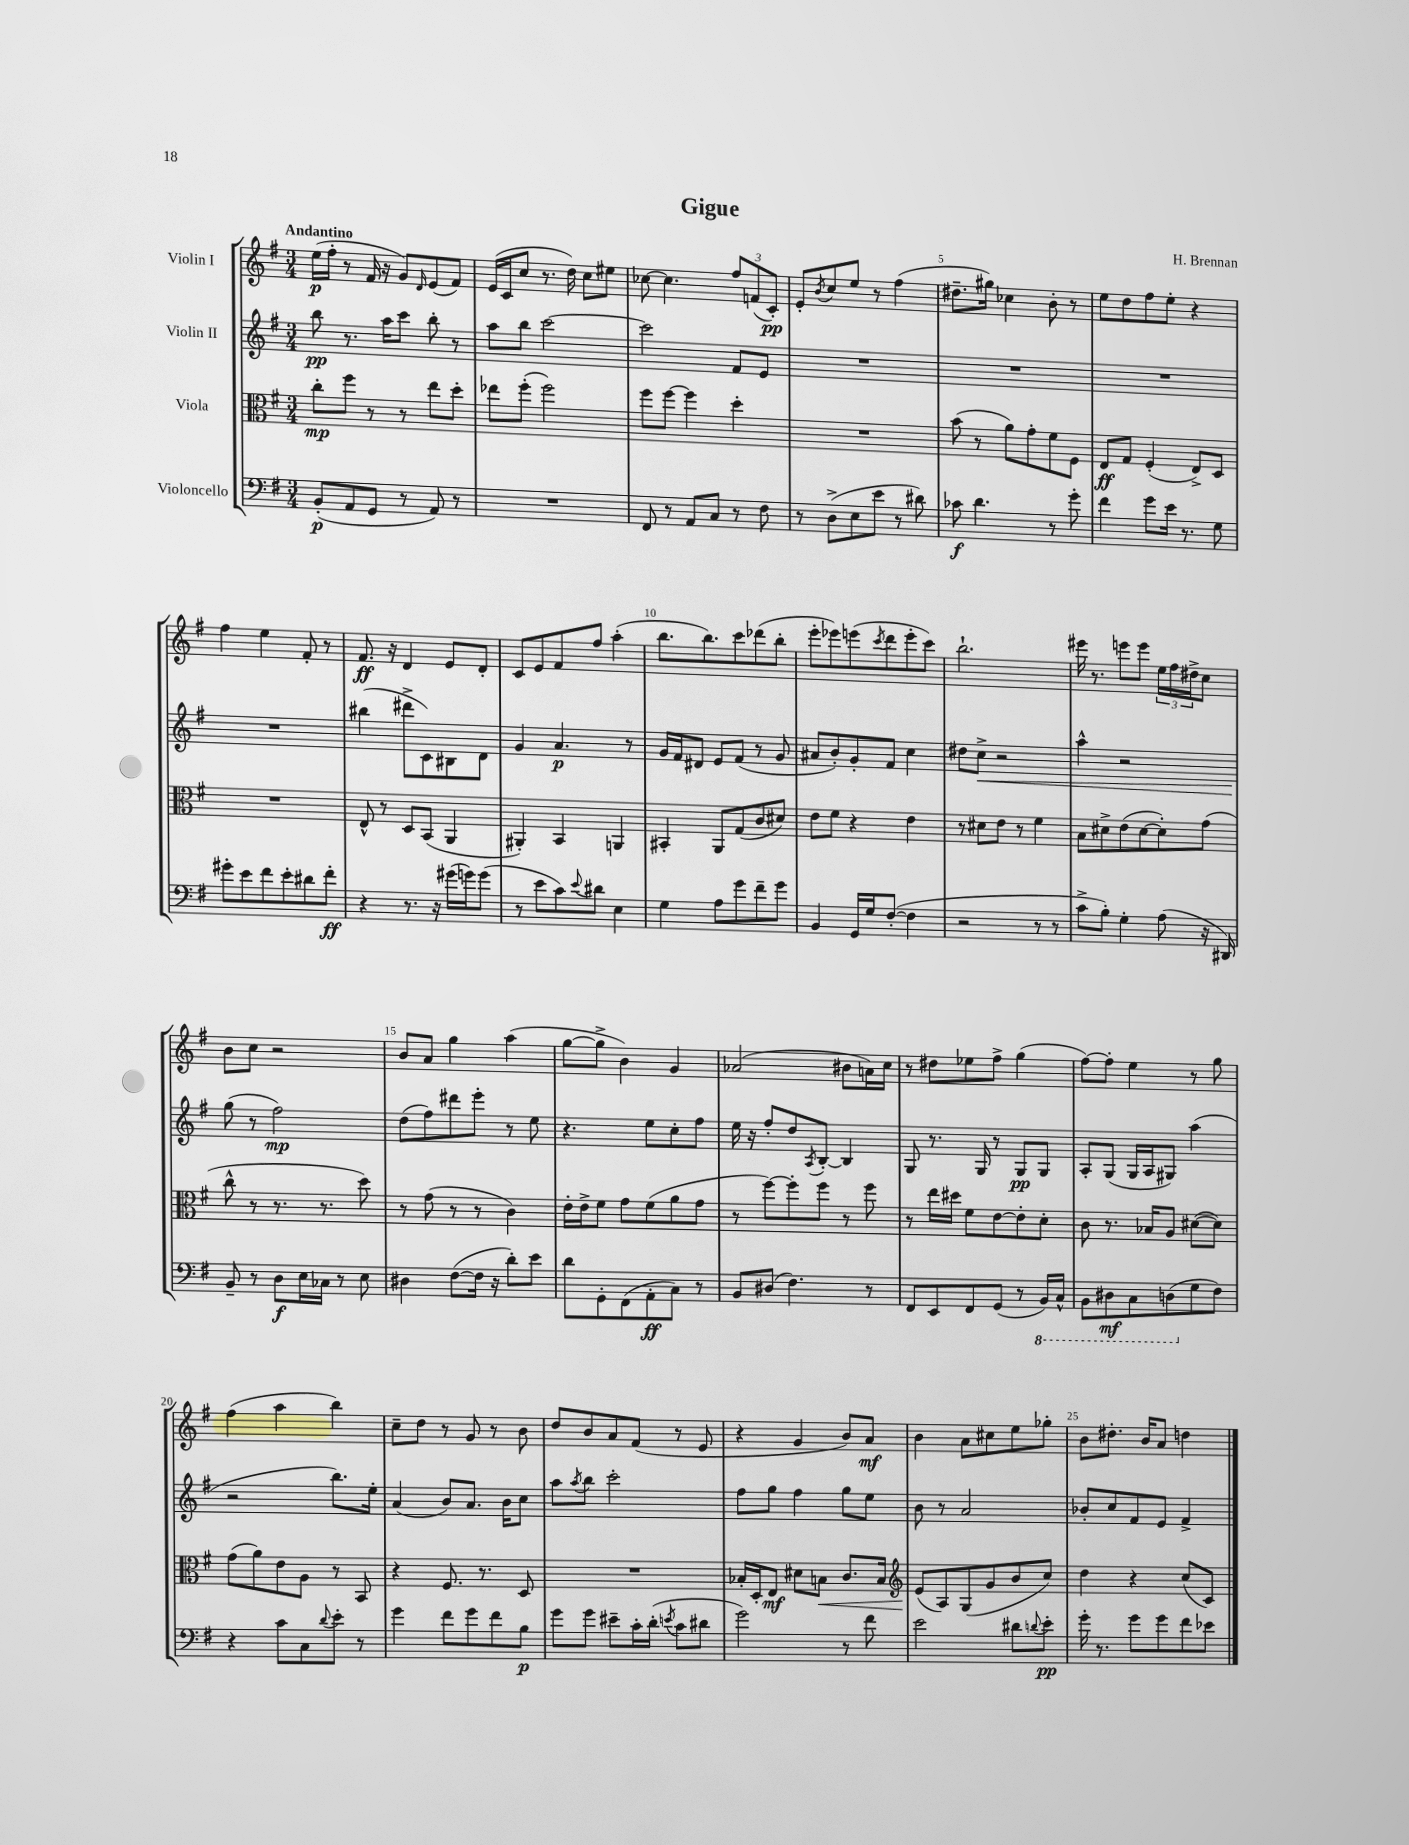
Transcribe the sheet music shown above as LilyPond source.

\header { title = "Gigue" composer = "H. Brennan" }
<<
\new StaffGroup <<
\new Staff = "s0" \with { instrumentName = "Violin I" } {
    \clef treble \key g \major \numericTimeSignature \time 3/4 \tempo "Andantino"
    e''16\p( fis''16-. r8 fis'16 r16 g'8) \grace { d'16 } e'8( fis'8) |
    e'16( c'16 c''8 r8. d''16) c''8 eis''8 |
    ces''8~ ces''4. \tuplet 3/2 { fis''8 f'8( c'8-.\pp) } |
    e'8-. \acciaccatura { b'8 } c''8 e''8 r8 fis''4( |
    dis''8.-- gis''16) ces''4 b'8-. r8 |
    e''8 d''8 fis''8 e''8-. r4 |
    fis''4 e''4 fis'8-. r8 |
    fis'8.\ff r16 d'4 e'8 d'8-. |
    c'8 e'8 fis'8 fis''8 a''4-.( |
    b''8. b''8.) c'''8 des'''8( b''8-. |
    e'''8-. ees'''8) e'''8( \acciaccatura { c'''8 } d'''8 e'''8-. c'''8) |
    b''2.-! |
    eis'''16 r8. e'''8 e'''8 \tuplet 3/2 { e''16 fis''16 dis''16-> } c''8 |
    b'8 c''8 r2 |
    b'8 a'8 g''4 a''4( |
    g''8~ g''8-> b'4) g'4 |
    aes'2( bis'8 a'16) c''16 |
    r8 dis''8 ees''8 fis''8-> g''4( |
    fis''8~) fis''8-. e''4 r8 g''8 |
    fis''4( a''4 b''4) |
    c''8-- d''8 r8 g'8 r8 b'8 |
    d''8 b'8 a'8 fis'8( r8 e'8 |
    r4 g'4 b'8) a'8\mf |
    b'4 a'8 cis''8 e''8 ges''8-. |
    b'8 dis''8.-. b'16 a'8 d''4 \bar "|." |
}
\new Staff = "s1" \with { instrumentName = "Violin II" } {
    \clef treble \key g \major \numericTimeSignature \time 3/4
    b''8\pp r8. a''16 c'''8 b''8-. r8 |
    a''8 b''8 c'''2~ |
    c'''2 fis'8 e'8 |
    R2. |
    R2. |
    R2. |
    R2. |
    bis''4( dis'''8-> c'8) bis8 d'8 |
    g'4 a'4.\p r8 |
    g'16 fis'16 dis'8 e'8 fis'8( r8 g'8 |
    ais'8 b'8-.) g'8-. fis'8 c''4 |
    dis''8 c''8->\< r2 |
    a''4-^ r2 |
    g''8\!( r8 fis''2\mp) |
    d''8( fis''8) dis'''8 e'''8-. r8 e''8 |
    r4. e''8 c''8-. fis''8 |
    e''16 r16 fis''8-. d''8 \acciaccatura { a8 } b8~-. b4 |
    g8 r8. g16 r8 g8\pp g8 |
    a8-. g8( g16 a16 gis8) a''4( |
    r2 b''8.) e''16-. |
    a'4( b'8) a'8. b'16 c''8 |
    a''8 \acciaccatura { a''8 } b''8 c'''2-. |
    fis''8 g''8 fis''4 g''8 e''8 |
    b'8 r8 a'2 |
    bes'8-. c''8 fis'8 e'8 fis'4-> \bar "|." |
}
\new Staff = "s2" \with { instrumentName = "Viola" } {
    \clef alto \key g \major \numericTimeSignature \time 3/4
    c''8-.\mp fis''8 r8 r8 e''8 d''8-. |
    ees''8 fis''8-.( fis''2) |
    fis''8 fis''8~ fis''4 d''4-. |
    R2. |
    b'8( r8 a'8) g'8-. fis'8 fis8 |
    e8\ff g8 fis4-.( e8->) d8 |
    R2. |
    e8-^ r8 d8 b,8( a,4 |
    ais,4-.) b,4 a,4 |
    bis,4-. a,8 g8( c'8 dis'8) |
    e'8 fis'8 r4 e'4 |
    r8 dis'8 e'8 r8 fis'4 |
    b8 dis'8-> e'8( dis'8~ dis'8-.) g'8( |
    c''8-^ r8 r8. r8. d''8) |
    r8 g'8( r8 r8 c'4) |
    e'16-. e'16-> fis'8 g'8 fis'8( a'8 g'8 |
    r8 fis''8~) fis''8-. fis''8 r8 fis''8 |
    r8 e''16 dis''16 fis'8 e'8~ e'8-. d'8-. |
    c'8 r8. bes16 a8 dis'8~( dis'8) |
    g'8( a'8) e'8 a8 r8 b,8 |
    r4 fis8. r8. d8 |
    R2. |
    bes16-. d16-. e8\mf dis'8 b8\< c'8. b16 |
    \clef treble e'8\!( a8) g8( g'8 b'8 c''8) |
    d''4 r4 c''8( c'8) \bar "|." |
}
\new Staff = "s3" \with { instrumentName = "Violoncello" } {
    \clef bass \key g \major \numericTimeSignature \time 3/4
    b,8-.\p( a,8 g,8 r8 a,8) r8 |
    R2. |
    fis,8 r8 a,8 c8 r8 fis8 |
    r8 d8->( e8 e'8 r8 dis'8) |
    ces'8\f d'4. r8 g'8-. |
    fis'4 g'8 e'16 r8. g8 |
    gis'8-. e'8 fis'8 e'8-. dis'8 fis'8-.\ff |
    r4 r8. r16 gis'16( g'16) g'8( |
    r8 e'8 c'8) \appoggiatura { e'8 } dis'8 e4 |
    g4 a8 g'8 fis'8-- g'8 |
    b,4 g,16 g16 fis8~-.( fis4 |
    r2 r8 r8 |
    c'8-> b8-.) g4-. a8( r16 dis,16) |
    b,8-- r8 d8\f e16 ces16 r8 e8 |
    dis4 fis8~( fis16 r16 d'8-.) e'8 |
    d'8 g,8-. fis,8( a,8-.\ff c8) r8 |
    b,8 dis8( fis4.) r8 |
    fis,8 e,8 fis,8 g,8( r8 \ottava #-1 b,,16) c,16-^ |
    b,,8 dis,8\mf c,8 d,8( \ottava #0 g8 fis8) |
    r4 c'8 c8 \appoggiatura { d'8 } e'8-. r8 |
    g'4 fis'8 g'8 fis'8 b8\p |
    g'8 g'8 eis'8-- c'16-. d'16-.( \acciaccatura { e'8 } c'8 dis'8 |
    g'2) r8 fis'8 |
    e'2 dis'8 \appoggiatura { d'8 } e'8-.\pp |
    g'16-. r8. g'8 g'8 fis'8 ees'8 \bar "|." |
}
>>
>>
\layout { \context { \Score \override BarNumber.break-visibility = ##(#f #t #t) barNumberVisibility = #(every-nth-bar-number-visible 5) } }
